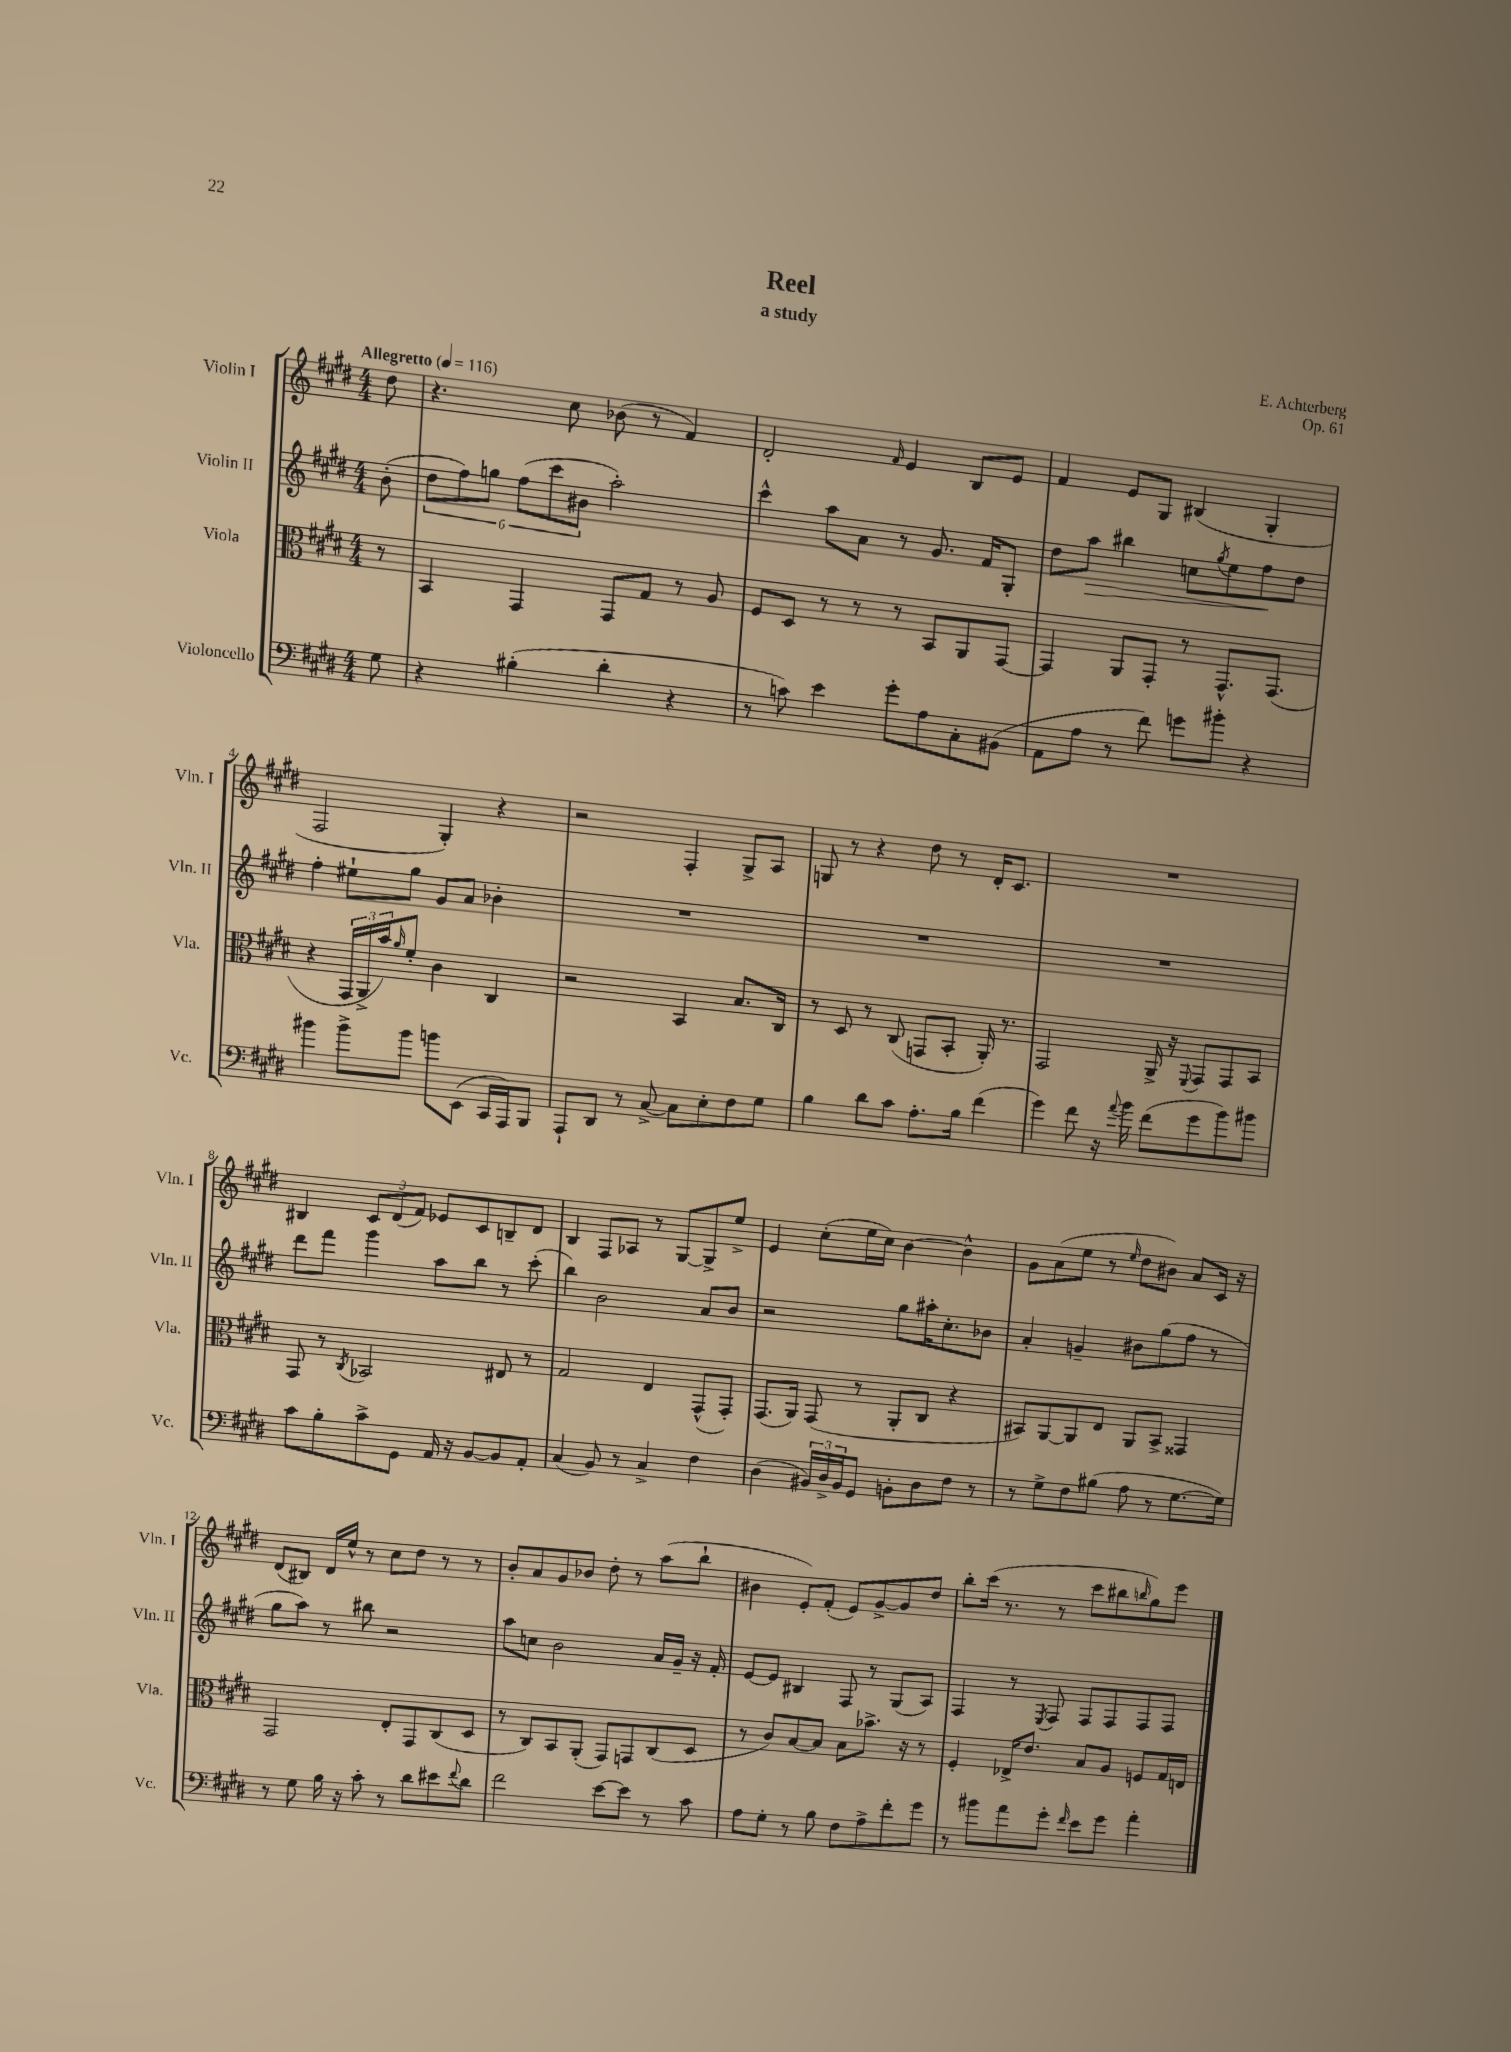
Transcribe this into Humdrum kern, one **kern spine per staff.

**kern	**kern	**kern	**dynam	**kern
*part4	*part3	*part2	*part2	*part1
*staff4	*staff3	*staff2	*staff2	*staff1
*I"Violoncello	*I"Viola	*I"Violin II	*	*I"Violin I
*I'Vc.	*I'Vla.	*I'Vln. II	*	*I'Vln. I
*clefF4	*clefC3	*clefG2	*	*clefG2
*k[f#c#g#d#]	*k[f#c#g#d#]	*k[f#c#g#d#]	*	*k[f#c#g#d#]
*M4/4	*M4/4	*M4/4	*	*M4/4
*MM116	*MM116	*MM116	*	*MM116
=	=	=	=	=
!	!	!	!	!LO:TX:a:B:t=Allegretto
8G#\	8r	(8b'\	.	8dd#\
=1	=1	=1	=1	=1
4r	4BB/	12dd#\L	.	4.r
.	.	12ff#\)	.	.
.	.	12ggn\J	.	.
(4B#X'\	4GG#/	(12ff#\L	.	.
.	.	12ccc#\	.	.
.	.	.	.	8cc#\
.	.	12b#X\J	.	.
4d#'\	8GG#/L	2aa'\)	.	(8b-X\
.	8G#/J	.	.	8r
4r	8r	.	.	4f#/)
.	8A/	.	.	.
=2	=2	=2	=2	=2
8r	8F#/L	4ccc#^^\	.	2d#'/
8cn\)	8D#/J	.	.	.
4e\	8r	8aa\L	.	.
.	8r	8a\J	.	.
.	.	.	.	16qqf#/
8g#'\L	8r	8r	.	4e/
8A\	8BB/L	8.g#/	.	.
8C#'\	8AA/	.	.	8B/L
.	.	16f#/KL	.	.
(8BB#X\J	[8GG#/J	8G#'/J	.	8e/J
=3	=3	=3	=3	=3
8AA\L	4GG#/]	8dd#\L	.	4f#/
!	!	!	!LO:HP:b	!
8A\J	.	8aa\J	>	.
8r	8AA/L	4bb#X\	.	8e/L
8f#\)	8GG#'/J	.	.	8G#/J
8gn\L	8r	8ccn\L	.	(4B#X/
.	.	8qgg#/	.	.
8b#X'\J	8.GG#^^/L	8ee\	.	.
4r	.	8ff#\	.	4G#'/
.	(8.GG#/J	.	.	.
.	.	8dd#\J	]	.
!!LO:LB:g=z
=4	=4	=4	=4	=4
4b#X\	4r	4ff#'\	.	2F#/
8b#^\L	24GG#/LL	8ee#X`\L	.	.
.	24AA^/	.	.	.
.	24b/J)	.	.	.
.	16qqa/	.	.	.
8b#\J	8f#'/J	8gg#\J	.	.
8bn\L	4c#\	8g#/L	.	4G#'/)
(8EE\J	.	8a/J	.	.
16CC#/LL	4C#/	4b-X'\	.	4r
16AAA/J)	.	.	.	.
8BBB/J	.	.	.	.
=5	=5	=5	=5	=5
8AAA`/L	2r	1r	.	2r
8DD#/J	.	.	.	.
8r	.	.	.	.
[8C#^/	.	.	.	.
8C#\L]	4BB/	.	.	4F#'/
8E'\	.	.	.	.
8F#\	8.B/L	.	.	8G#^/L
8G#\J	.	.	.	8A/J
.	16C#/Jk	.	.	.
=6	=6	=6	=6	=6
4B\	8r	1r	.	8Gn/
.	8D#/	.	.	8r
8d#\L	8r	.	.	4r
8c#\J	(8C#/	.	.	.
8.A'\L	8GGn/L	.	.	8dd#\
.	8BB'/J	.	.	8r
16B\Jk	.	.	.	.
(4f#\	16AA'/)	.	.	16d#'/KL
.	8.r	.	.	8.c#/J
=7	=7	=7	=7	=7
4g#\)	2GG#/	1r	.	1r
8f#\	.	.	.	.
16r	.	.	.	.
8qqa/	.	.	.	.
16b\	.	.	.	.
(8f#\L	16AA^/	.	.	.
.	16r	.	.	.
.	8qqFF#/	.	.	.
8g#\	8GG#/L	.	.	.
8b\)	8GG#/	.	.	.
8b#X\J	8BB/J	.	.	.
!!LO:LB:g=z
=8	=8	=8	=8	=8
8c#\L	8GG#/	8ddd#\L	.	4B#X/
8B'\	8r	8fff#\J	.	.
.	8qC#/	.	.	.
8c#^\	2BB-X/	4ggg#\	.	12c#/L
.	.	.	.	(12d#/
8GG#\J	.	.	.	.
.	.	.	.	12f#/J)
16AA/	.	8aa\L	.	8e-X/L
16r	.	.	.	.
[8BB/L	.	8bb\J	.	8c#/
8BB/]	8E#X/	8r	.	8Bn~/
8AA'/J	8r	(8ccc#'\	.	8d#/J
=9	=9	=9	=9	=9
(4C#/	2G#/	4bb\)	.	4B/
8BB/)	.	2b\	.	8F#/L
8r	.	.	.	8A-X/J
4C#^/	4E/	.	.	8r
.	.	.	.	[8G#/L
4F#\	(8GG#^^/L	8a/L	.	8G#^/]
.	8GG#'/J)	8b/J	.	8ee^/J
=10	=10	=10	=10	=10
(4D#\	(8.GG#/L	2r	.	4e/
.	16AA/Jk)	.	.	.
24BB#X/LL)	(8GG#/	.	.	(8cc#'\L
24D#^/	.	.	.	.
24BB#/J	.	.	.	.
8GG#/J	8r	.	.	16ee\L
.	.	.	.	16cc#\JJ)
8BBn'\L	8AA'/L	8gg#\L	.	[4b\
8D#\	8C#/J	16aa#X'\K	.	.
.	.	8.cc#'\	.	.
8F#\J	4r	.	.	4b^^\]
8r	.	8b-X\J	.	.
=11	=11	=11	=11	=11
8r	8BB#X/L)	4a'/	.	8g#\L
8G#^\L	[8AA/	.	.	(8a\
8F#\	8AA/]	4gn~/	.	8ee\J
(8B#X\J	8E/J	.	.	8r
.	.	.	.	16qqee/
8A\	8AA/L	8b#X\L	.	8dd#\L
8r	8BB#^/J	(8gg#\	.	8b#X\J)
[8.G#\L	4GG##X/	8ff#\J	.	8a/L
.	.	8r	.	16c#/Jk
16G#\Jk])	.	.	.	16r
!!LO:LB:g=z
=12	=12	=12	=12	=12
8r	2GG#/	8gg#\L	.	(8d#/L
8G#\	.	8aa\J)	.	8B#X/J)
16B\	.	8r	.	16d#/LL
16r	.	.	.	16ee^^/JJ
8c#'\	.	8bb#X\	.	8r
8r	8E'/L	2r	.	8cc#\L
8d#\L	8GG#/	.	.	8dd#\J
8e#X\	(8C#/	.	.	8r
8qqf#/	.	.	.	.
8d#\J	8D#/J	.	.	8r
=13	=13	=13	=13	=13
2f#\	8r	8aa\L	.	8b'/L
.	8C#/L)	8ccn\J	.	8a/
.	8BB/	2b\	.	8g#/
.	(8AA'/J	.	.	8b-X/J
[8e\L	8GG#/L)	.	.	8dd#'\
8e\J]	8GGn/	.	.	8r
8r	(8C#/	16a/LL	.	(8aa\L
.	.	16g#~/JJ	.	.
8c#\	8D#/J	16r	.	8bb`\J
.	.	16f#'/	.	.
=14	=14	=14	=14	=14
8A\L	8r	[8e/L	.	4b#X\
8G#'\J	8c#/L)	8e/J]	.	.
8r	[8B/	4B#X/	.	8e'/L)
8B\	8B/J]	.	.	(8f#'/J
8F#\L	8B\L	8F#/	.	8e/L)
8A^\	8.b-X^\J	8r	.	[8g#^/
8f#'\	.	(8G#/L	.	8g#/]
.	16r	.	.	.
8g#\J	8r	8A/J)	.	8dd#/J
=15	=15	=15	=15	=15
8r	4F#'/	4F#/	.	8bb'\L
8b#X\L	.	.	.	(16ccc#\Jk
.	.	.	.	8.r
8a\	16E-X^/KL	8r	.	.
.	8.e/J	.	.	.
.	.	8qE/	.	.
8g#'\J	.	8F#/	.	8r
16qqf#/	.	.	.	.
8e\L	8B/L	8F#/L	.	8ccc#\L
8g#\J	8A/J	8F#/	.	8bb#X\
.	.	.	.	16qqbbn/
4a'\	8Fn/L	8F#/	.	8gg#\)
.	16G#/L	8F#/J	.	8eee\J
.	16En/JJ	.	.	.
==	==	==	==	==
*-	*-	*-	*-	*-
